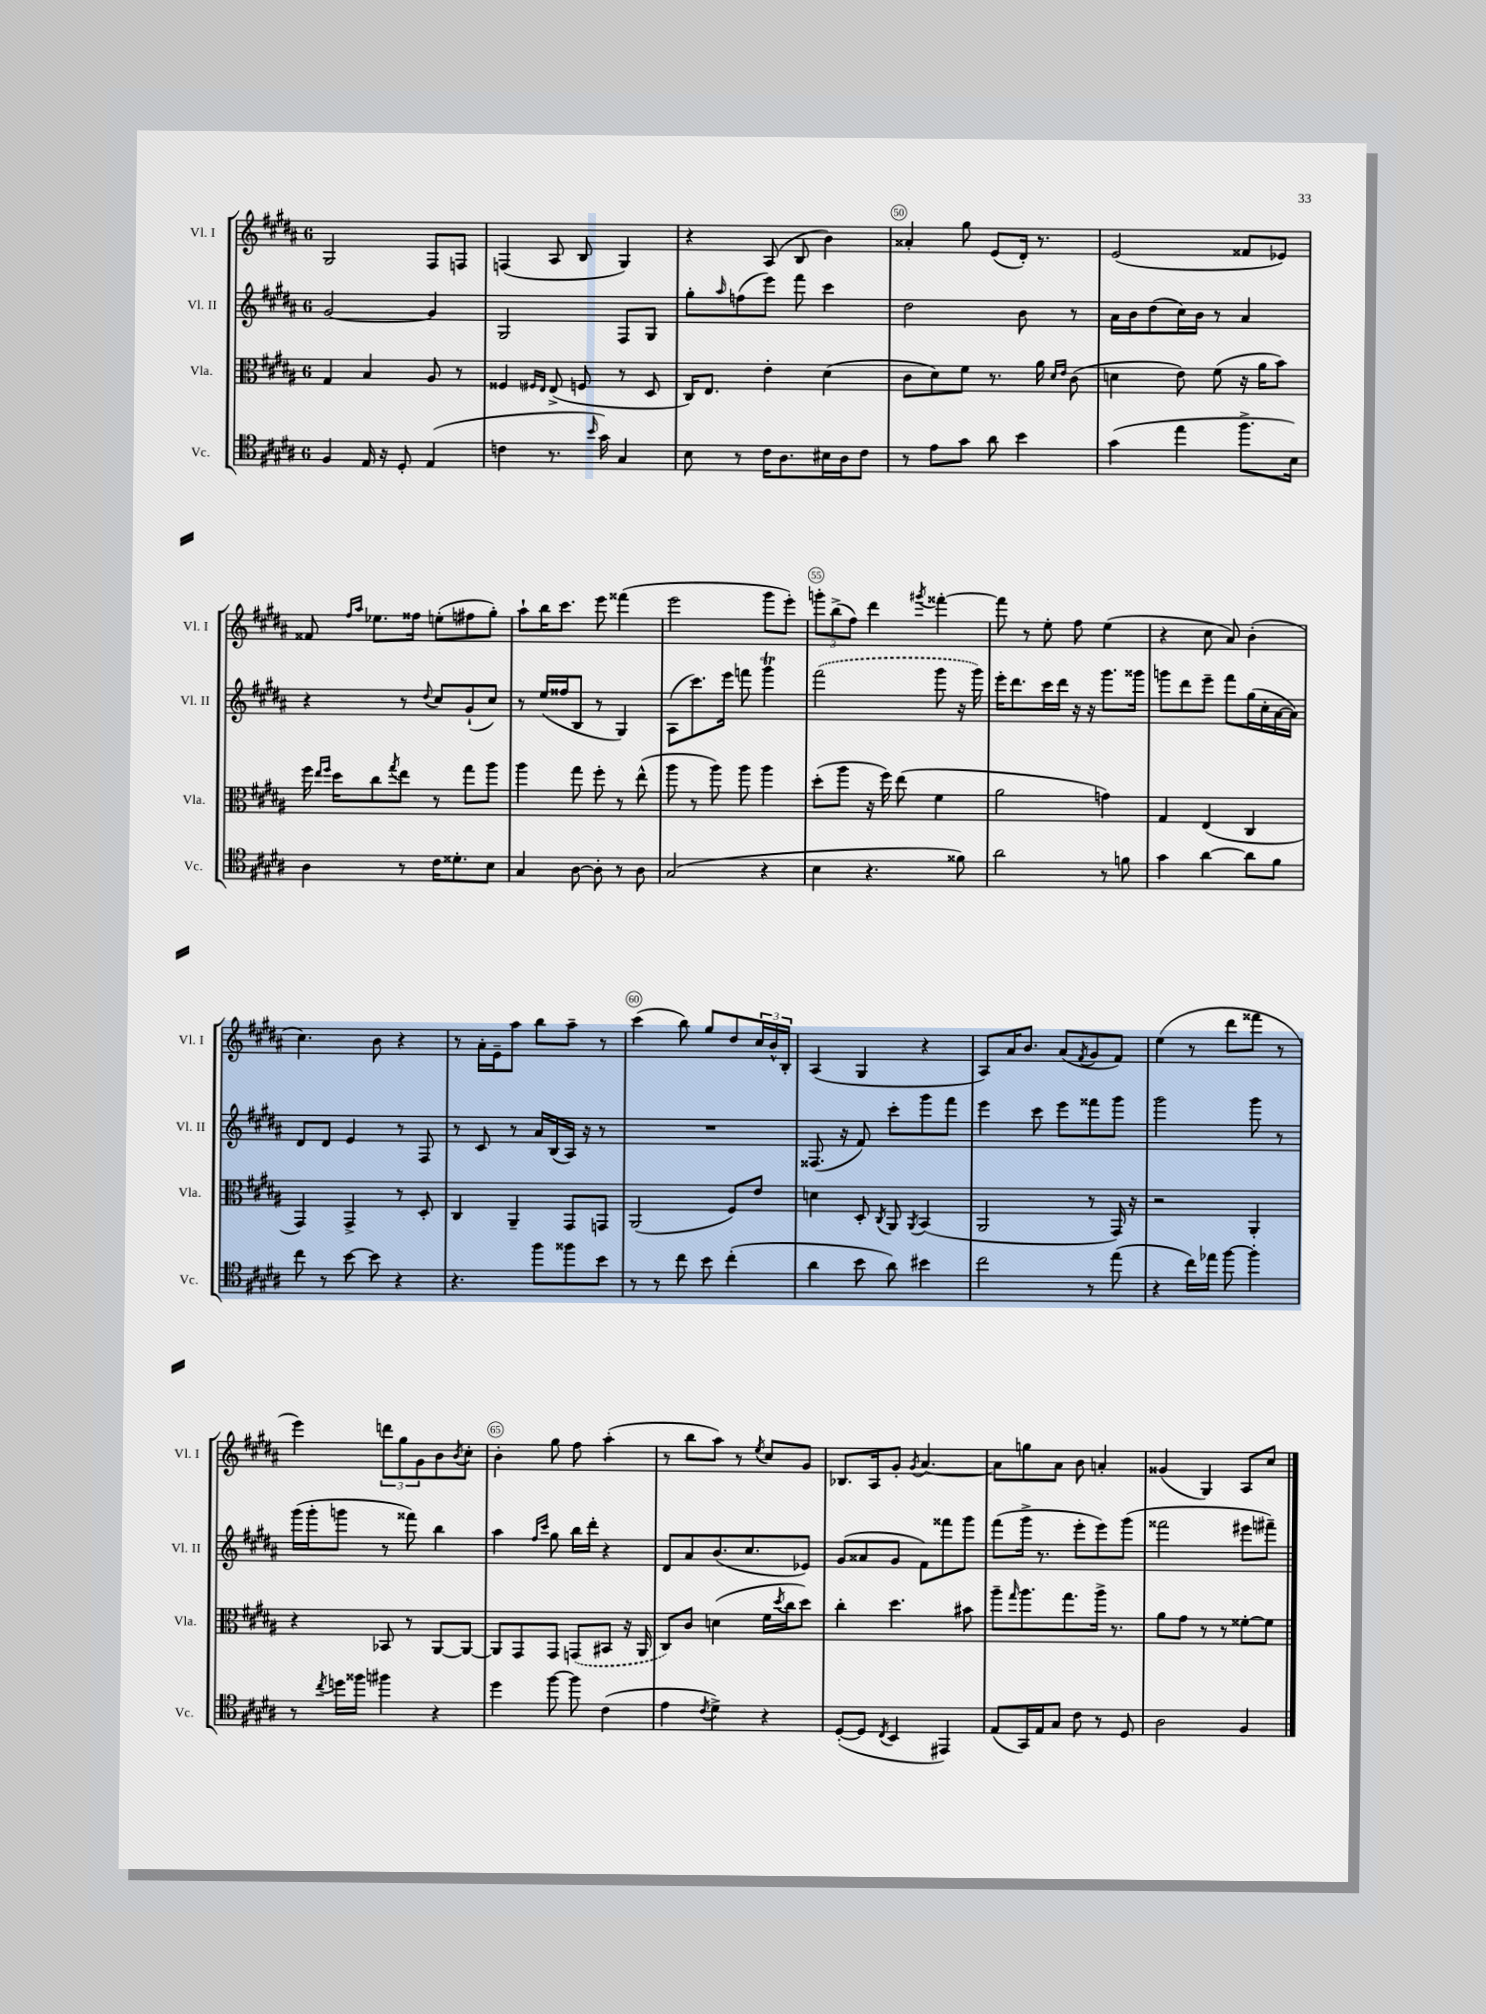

**kern	**kern	**kern	**kern
*part4	*part3	*part2	*part1
*staff4	*staff3	*staff2	*staff1
*I"Vc.	*I"Vla.	*I"Vl. II	*I"Vl. I
*I'Vc.	*I'Vla.	*I'Vl. II	*I'Vl. I
*clefC4	*clefC3	*clefG2	*clefG2
*k[f#c#g#d#a#]	*k[f#c#g#d#a#]	*k[f#c#g#d#a#]	*k[f#c#g#d#a#]
*M6/8	*M6/8	*M6/8	*M6/8
=47	=47	=47	=47
4F#/	4G#/	[2g#/	2G#/
16E/	4B/	.	.
16r	.	.	.
8D#'/	.	.	.
(4E/	8A#/	4g#/]	8F#/L
.	8r	.	8Fn/J
=48	=48	=48	=48
4cn\	4F##X/	2G#/	(4Fn/
.	16qqF#X/LL	.	.
.	16qqE/JJ	.	.
8.r	(8E^/	.	8A#/
.	8Fn/	.	8B/
16qqb/	.	.	.
16g#\)	.	.	.
4G#/	8r	8F#/L	4G#/)
.	8D#/	8G#/J	.
=49	=49	=49	=49
8B\	16C#/KL)	8gg#'\L	4r
.	8.E/J	.	.
.	.	16qqaa#/	.
8r	.	(8ffn\	.
16c#\KL	4e'\	8eee\J)	(8A#/
8.A#\	.	.	.
.	.	8fff#\	8B/
16B#X\L	(4d#\	4ccc#\	4b\)
16A#\J	.	.	.
8c#\J	.	.	.
=50	=50	=50	=50
8r	8c#\L	2dd#\	4a##X'/
8e\L	8d#\)	.	.
8g#\J	8f#\J	.	8gg#\
8a#\	8.r	.	(8e/L
4b\	.	8b\	16d#'/Jk)
.	16a#\	.	8.r
.	16qqd#/LL	.	.
.	16qqe/JJ	.	.
.	(8c#\	8r	.
=51	=51	=51	=51
(4g#\	4dn\	16a#\LL	(2e/
.	.	16b\J	.
.	.	(8dd#\	.
4ee\	8e\)	16cc#\L)	.
.	.	16b\JJ	.
.	(8f#\	8r	.
8.ff#^\L	16r	4a#/	8f##X/L
.	16a#\KL	.	.
.	8b\J)	.	8e-X/J)
16B\Jk)	.	.	.
!!LO:LB:g=z
=52	=52	=52	=52
4A#\	16ff#\	4r	8f##X/
.	16qqee/LL	.	.
.	16qqff#/JJ	.	.
.	16dd#\KL	.	.
.	.	.	16qqff#/LL
.	.	.	16qqaa#/JJ
.	8cc#\	.	8.ee-X\L
.	8qgg#/	.	.
8r	8ee\J	8r	.
.	.	.	16ff##X\Jk
.	.	8qqdd#/	.
16c#\KL	8r	8cc#/L	(8een'\L
8.d##X'\	.	.	.
.	8gg#\L	(8g#`/	8ff#X\
8B\J	8aa#\J	8cc#/J)	8gg#'\J)
=53	=53	=53	=53
4G#/	4aa#\	8r	8aa#`\L
.	.	(16ee/LL	16bb\K
.	.	16ff##X/J	8.ccc#\J
[8A#\	8gg#\	8B/J	.
8A#'\]	8ff#'\	8r	8eee\
8r	8r	4G#/)	(4fff##X\
8A#\	(8ee^^\	.	.
=54	=54	=54	=54
(2G#/	8aa#\	(8A#\L	2eee\
.	8r	8.ccc#\)	.
.	8aa#\)	.	.
.	.	16eee\Jk	.
.	8aa#\	8fffn\	.
4r	4aa#\	4ggg#T\	8ggg#\L
.	.	.	8eee'\J)
=55	=55	=55	=55
4B\	(8dd#'\L	(2fff#\	12gggn'\L
.	.	.	(12bb^\
.	8aa#\J	.	.
.	.	.	12ff#\J)
4.r	16r	.	4ddd#\
.	16ff#\)	.	.
.	(8ee\	.	.
.	.	.	8qggg#X/
.	4f#\	8ggg#\	[4fff##X'\
8f##X\)	.	16r	.
.	.	16ggg#\)	.
=56	=56	=56	=56
2a#\	2a#\	16eee'\KL	8fff##\]
.	.	8.ddd#\	.
.	.	.	8r
.	.	16ccc#\L	8ee'\
.	.	16ddd#\JJ	.
.	.	16r	8ff#\
.	.	16r	.
8r	4gn\)	8.ggg#\L	(4ee\
8fn\	.	.	.
.	.	16ggg##X\Jk	.
=57	=57	=57	=57
4g#\	4G#/	8gggn\L	4r
.	.	8ddd#\	.
[4a#\	(4E/	8eee~\J	8cc#\
.	.	8fff#\L	8a#/)
8a#\L]	4C#/	(16gg#\L	(4b'\
.	.	16cc#'\	.
8f#\J	.	[16a#\	.
.	.	16a#\JJ])	.
!!LO:LB:g=z
=58	=58	=58	=58
8cc#\	4GG#/)	8d#/L	4.cc#\)
8r	.	8d#/J	.
[8b\	4GG#^/	4e/	.
8b\]	.	.	8b\
4r	8r	8r	4r
.	8D#'/	8F#/	.
=59	=59	=59	=59
4.r	4C#/	8r	8r
.	.	8c#/	16a#'\LL
.	.	.	16e~\J
.	4AA#~/	8r	8aa#\J
8ff#\L	.	16a#/LL	8bb\L
.	.	(16B/	.
8ff##X\	8GG#/L	16A#/JJ)	8aa#~\J
.	.	16r	.
8b\J	8GGn/J	8r	8r
=60	=60	=60	=60
8r	(2AA#/	2.r	(4ccc#\
8r	.	.	.
8cc#\	.	.	8bb\)
8b\	.	.	8gg#/L
(4cc#'\	8F#/L)	.	8dd#/
.	8e/J	.	24cc#/L
.	.	.	24b^^/
.	.	.	24B'/JJ
=61	=61	=61	=61
4a#\	4dn\	(8.F##X/	(4A#/
.	.	16r	.
8b\	8D#'/	8f#/)	4G#/
.	8qC#/	.	.
8a#\)	8AA#/	8ccc#'\L	.
.	8qAA#/	.	.
4b#X\	(4BB/	8ggg#\	4r
.	.	8fff#\J	.
=62	=62	=62	=62
2cc#\	2AA#/	4eee\	8A#/L)
.	.	.	16a#/K
.	.	.	8.b/J
.	.	8ccc#\	.
.	.	8eee\L	(8a#/L
.	.	.	8qf#/
8r	8r	8fff##X\	8g#/
(8ee\	16GG#/)	8ggg#\J	8f#/J)
.	16r	.	.
=63	=63	=63	=63
4r	2r	2ggg#\	(4ee\
16cc#\LL)	.	.	8r
16ee-X\JJ	.	.	.
[8ff#\	.	.	8ddd#\L
4ff#'\]	4AA#'/	8ggg#\	8fff##X\J
.	.	8r	8r
!!LO:LB:g=z
=64	=64	=64	=64
8r	4r	(16ggg#\LL	4eee\)
.	.	16ggg#'\J	.
8qcc#/	.	.	.
16ddn\LL	.	8gggn\J	.
16ff##X\JJ	.	.	.
4ff#X\	8BB-X/	8r	12dddn\L
.	.	.	12gg#\
.	8r	8fff##X\)	.
.	.	.	12g#\
4r	[8AA#/L	4bb\	8b\
.	.	.	8qb/
.	8AA#/J_	.	8cc#'\J
=65	=65	=65	=65
4dd#\	8AA#/L]	4aa#\	4b'\
.	8GG#/	.	.
.	.	16qqff#/LL	.
.	.	16qqccc#/JJ	.
[8ff#\	8GG#/J	8gg#\	8gg#\
8ff#\]	(8GGn/L	16bb\LL	8ff#\
.	.	16ddd#'\JJ	.
(4c#\	8BB#X/J	4r	(4aa#'\
.	16r	.	.
.	16AA#/	.	.
=66	=66	=66	=66
4e\	8C#/L)	8d#/L	8r
.	8c#/J	8a#/	8bb\L
8qc#/	.	.	.
4d#^\)	(4dn\	(8.b/	8aa#\J)
.	.	.	8r
.	.	8.cc#/	.
.	.	.	8qee/
4r	16f#\LL	.	8cc#/L
.	8qdd#/	.	.
.	16cc#\J	.	.
.	8dd#\J)	8e-X/J)	8g#/J
=67	=67	=67	=67
([8D#'/L	4cc#'\	(8g#/L	8.B-X/L
8D#/J]	.	8a##X/	.
.	.	.	16A#/k
8qC#/	.	.	.
4BB/	4.dd#\	8g#/J	8g#'/J
.	.	.	8qg#/
.	.	8f#\L)	[4.a#/
4EE#X/)	.	8fff##X\	.
.	8b#X\	8ggg#\J	.
=68	=68	=68	=68
(8E/L	8aa#~\L	(8fff#\L	8a#\L]
.	16qqgg#/	.	.
16GG#/L)	8.aa#\	16ggg#^\Jk	8ggn\
16E/J	.	8.r	.
8G#/J	.	.	8a#\J
.	8.gg#\	.	.
8c#\	.	8eee'\L	8b\
8r	16aa#^\Jk	8eee\)	4an'/
.	8.r	.	.
8D#/	.	(8ggg#\J	.
=69	=69	=69	=69
2A#\	8a#\L	2fff##X\	(4g##X/
.	8g#\J	.	.
.	8r	.	4G#/)
.	8r	.	.
4F#/	[8f##X'\L	8eee#X\L	8A#/L
.	8f##\J]	8fff#X~\J)	8cc#/J
==	==	==	==
*-	*-	*-	*-
